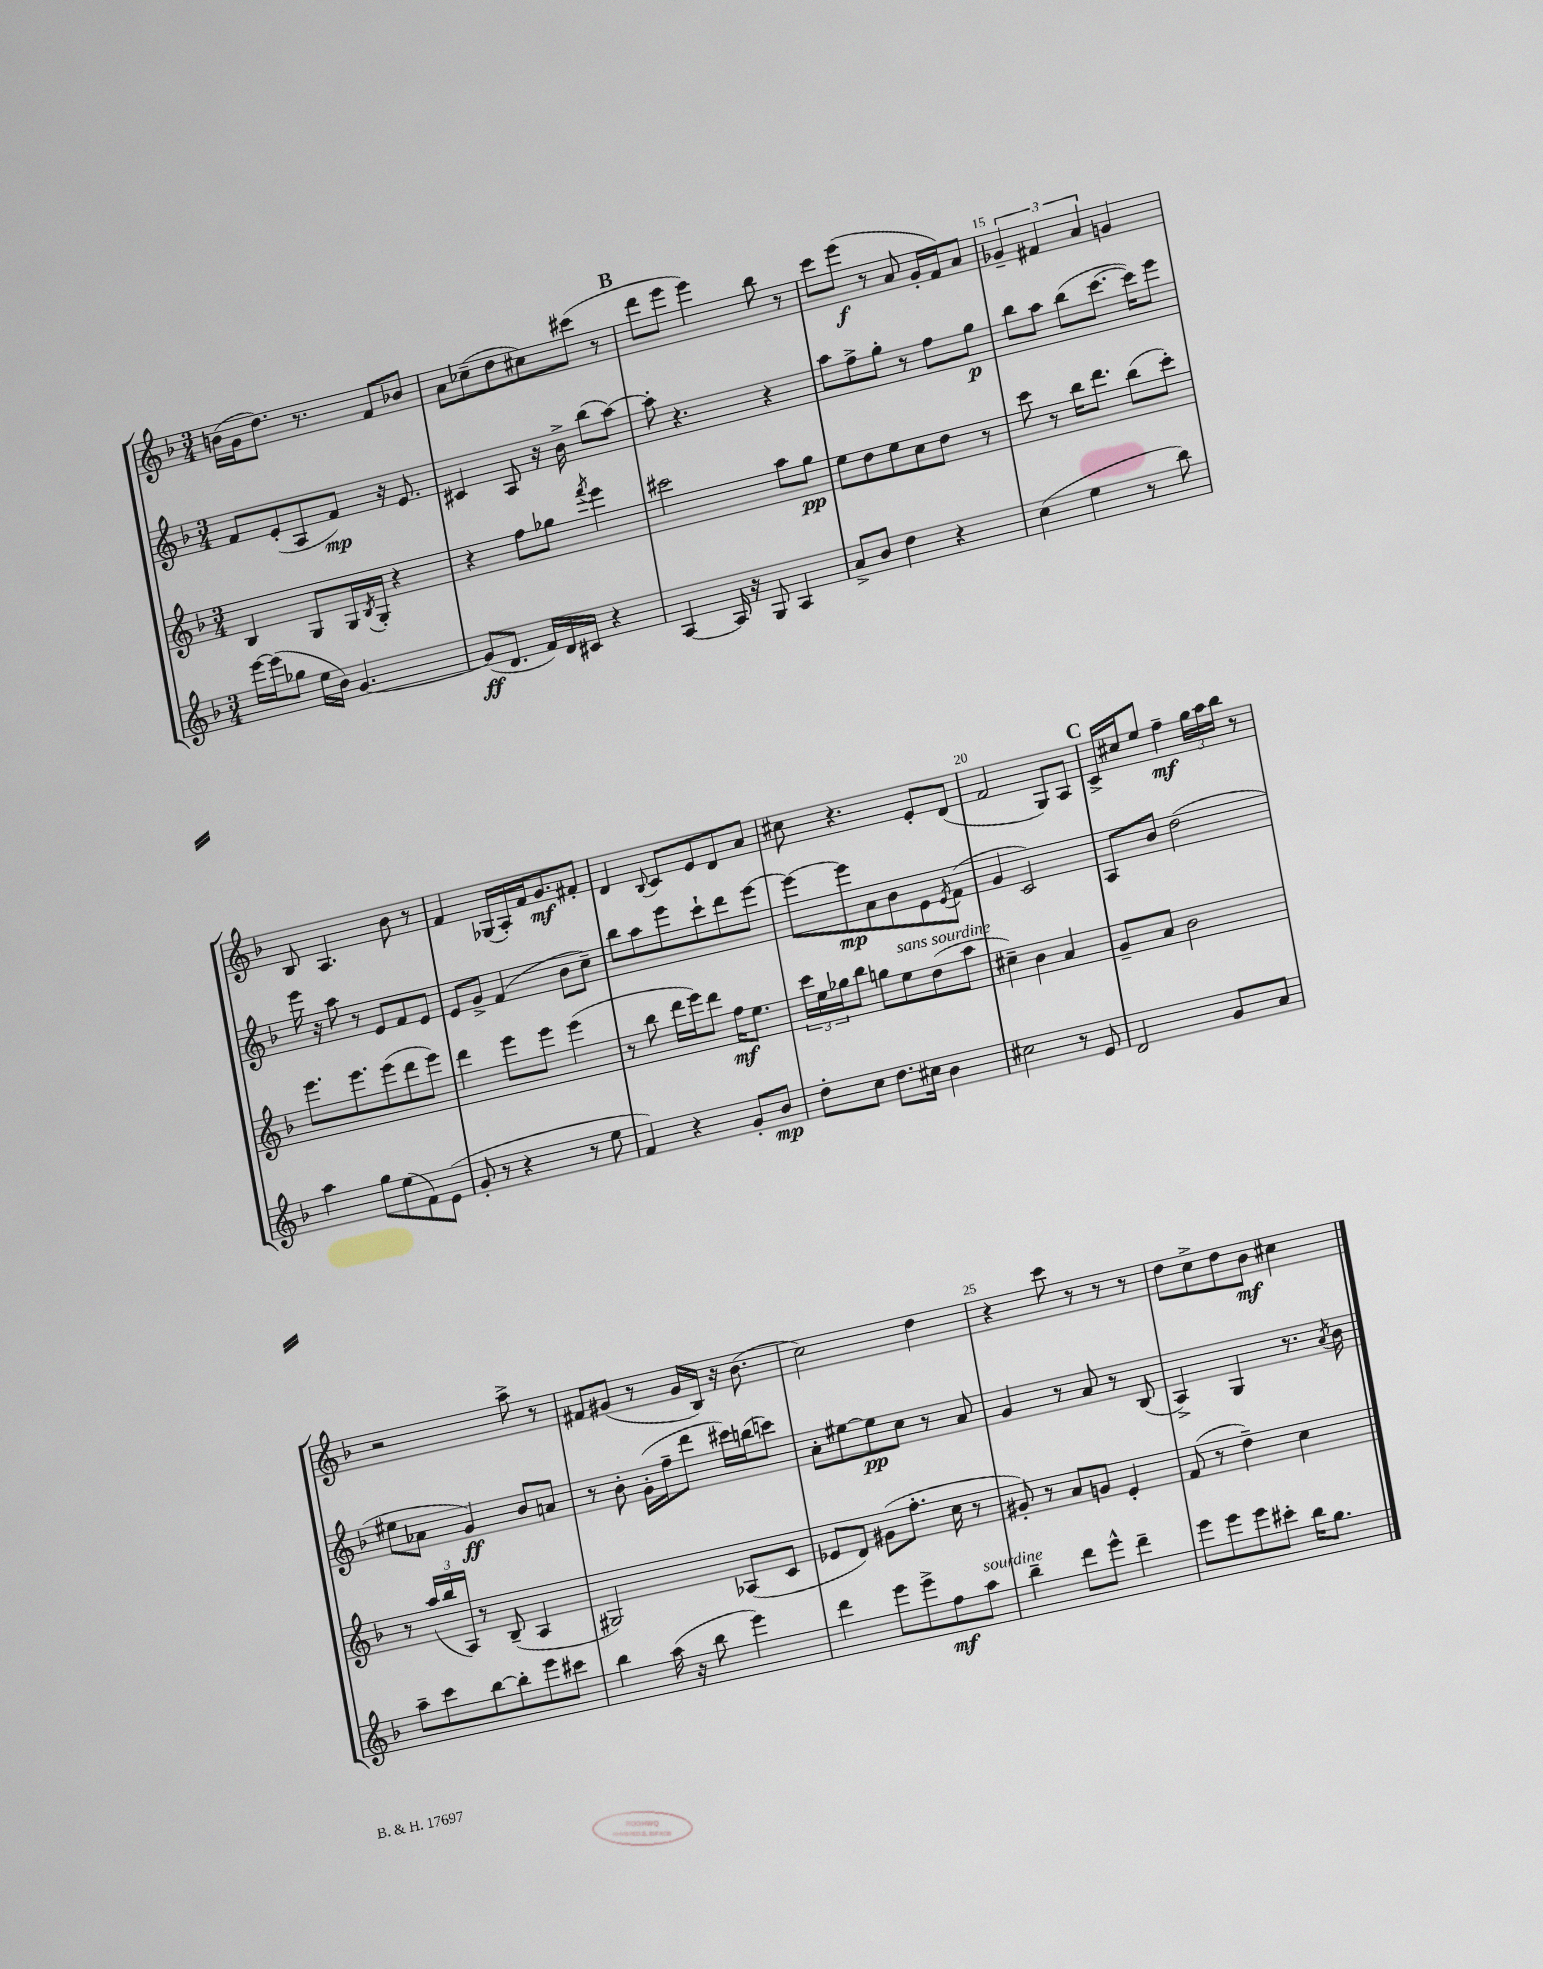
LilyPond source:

<<
\new StaffGroup <<
\new Staff = "s0" {
    \clef treble \key f \major \numericTimeSignature \time 3/4
    b'16( g'16 d''8.) r8. f'8 bes'8 |
    a'8 ces''8--( d''8 cis''8) cis'''8( r8 |
    \mark \markup { \bold "B" } d'''8 e'''8 e'''4) bes''8 r8 |
    c'''8 e'''8\f( r8 a'8 g'16-. f'16) a'8 |
    \tuplet 3/2 { ges'4-- fis'4 a'4 } g'4 |
    bes8 a4. bes'8 r8 |
    f'4 ges16( a16-.) f'16 g'8.\mf fis'8-. |
    d'4 \appoggiatura { bes8 } c'8 e'8 d'8 a'8 |
    cis''8 r4. e'8-. d'8( |
    f'2 g8) a8 |
    \mark \markup { \bold "C" } c'16-> cis''16 e''8 f''4--\mf \tuplet 3/2 { g''16 a''16 bes''16 } r8 |
    r2 a''8-> r8 |
    fis'8 gis'8( r8 gis'16 bes16) r16 bes'8.( |
    c''2) d''4 |
    r4 c'''8 r8 r8 r8 |
    d''8 c''8-> d''8 bes'8\mf cis''4 \bar "|." |
}
\new Staff = "s1" {
    \clef treble \key f \major \numericTimeSignature \time 3/4
    f'8 e'8-.( a8 f'8\mp) r16 e'8. |
    cis'4 a8 r16 bes'16-> bes''8( a''8~) |
    \mark \markup { \bold "B" } a''8-. r4. r4 |
    a''8 f''8-> g''8-. r8 f''8 g''8\p |
    bes''8 a''8 bes''8( c'''8.~ c'''16) e'''8 |
    e'''16 r16 a''8 r8 e'8 f'8 e'8 |
    e'8 g'8-> f'4( bes'8 c''8--) |
    bes''8 a''8 e'''8 c'''8-! d'''8 e'''8~ |
    e'''8~ e'''8\mp a'8 bes'8 e'8 \acciaccatura { e'8 } f'8( |
    g'4 c'2) |
    \mark \markup { \bold "C" } a8 bes'8 d''2( |
    eis''8 aes'8 g'4\ff) bes'8 a'8 |
    r8 bes'8-. g'16-.( f''16-- d'''8 cis'''16) b''16( c'''8) |
    a'8-. eis''8~ eis''8\pp c''8 r8 a'8 |
    g'4 r8 a'8 r8 bes8( |
    a4->) g4 r8. \acciaccatura { a'8 } bes'16 \bar "|." |
}
\new Staff = "s2" {
    \clef treble \key f \major \numericTimeSignature \time 3/4
    bes4 g8 g16 \acciaccatura { bes8 } g16-. r4 |
    r4 f''8 ges''8 \acciaccatura { f'''8 } e'''4 |
    \mark \markup { \bold "B" } cis'''2 a''8 g''8\pp |
    e''8 d''8 e''8 c''8 d''8 r8 |
    c'''8 r8 bes''16 d'''8. bes''8( c'''8-.) |
    e'''8. e'''8. e'''8( d'''8 e'''8) |
    d'''4 e'''8 e'''8 e'''4( |
    r8 bes''8 d'''16 e'''16) d'''8 f''16\mf e''8. |
    \tuplet 3/2 { c'''16 e''16 ges''16 } bes''8 g''8 e''8^\markup { \italic "sans sourdine" } d''8( a''8 |
    cis''4--) bes'4 a'4 |
    \mark \markup { \bold "C" } g'8-- a'8 bes'2 |
    r8 \tuplet 3/2 { a''16( bes''16 a16) } r8 bes8--( a4 |
    gis2) aes8( c'8 |
    ees'8 d'8) gis'8( f''8.-. c''16 r8 |
    gis'8-.) r8 a'8 g'8 e'4-. |
    f'8( r8 d''4--) c''4 \bar "|." |
}
\new Staff = "s3" {
    \clef treble \key f \major \numericTimeSignature \time 3/4
    e'''16~ e'''16( ges''8 e''16 bes'16) g'4.~ |
    g'8\ff( d'8. f'16) d'16 cis'16 r4 |
    \mark \markup { \bold "B" } a4~ a16 r16 g8 a4 |
    a'8-> bes'8 d''4 r4 |
    c''4( e''4 r8 bes''8) |
    a''4 g''8 e''8( f'8) e'8( |
    g'8-. r8 r4 r8 e''8 |
    f'4) r4 g'8-. bes'8\mp |
    d''8-. c''8 d''8. cis''16 bes'4 |
    cis''2 r8 e'8 |
    \mark \markup { \bold "C" } d'2 g'8 a'8 |
    a''8-- c'''8 bes''8~ bes''8-. e'''8 cis'''8 |
    bes''4 a''16( r16 bes''8 e'''4) |
    d'''4 e'''8 e'''8-> f''8\mf a''8^\markup { \italic "sourdine" } |
    bes''4-- d'''8 e'''8-^ d'''4-- |
    e'''8 e'''8 e'''8 cis'''8-. bes''16 g''8. \bar "|." |
}
>>
>>
\layout { \context { \Score currentBarNumber = #11 \override BarNumber.break-visibility = ##(#f #t #t) barNumberVisibility = #(every-nth-bar-number-visible 5) } }
